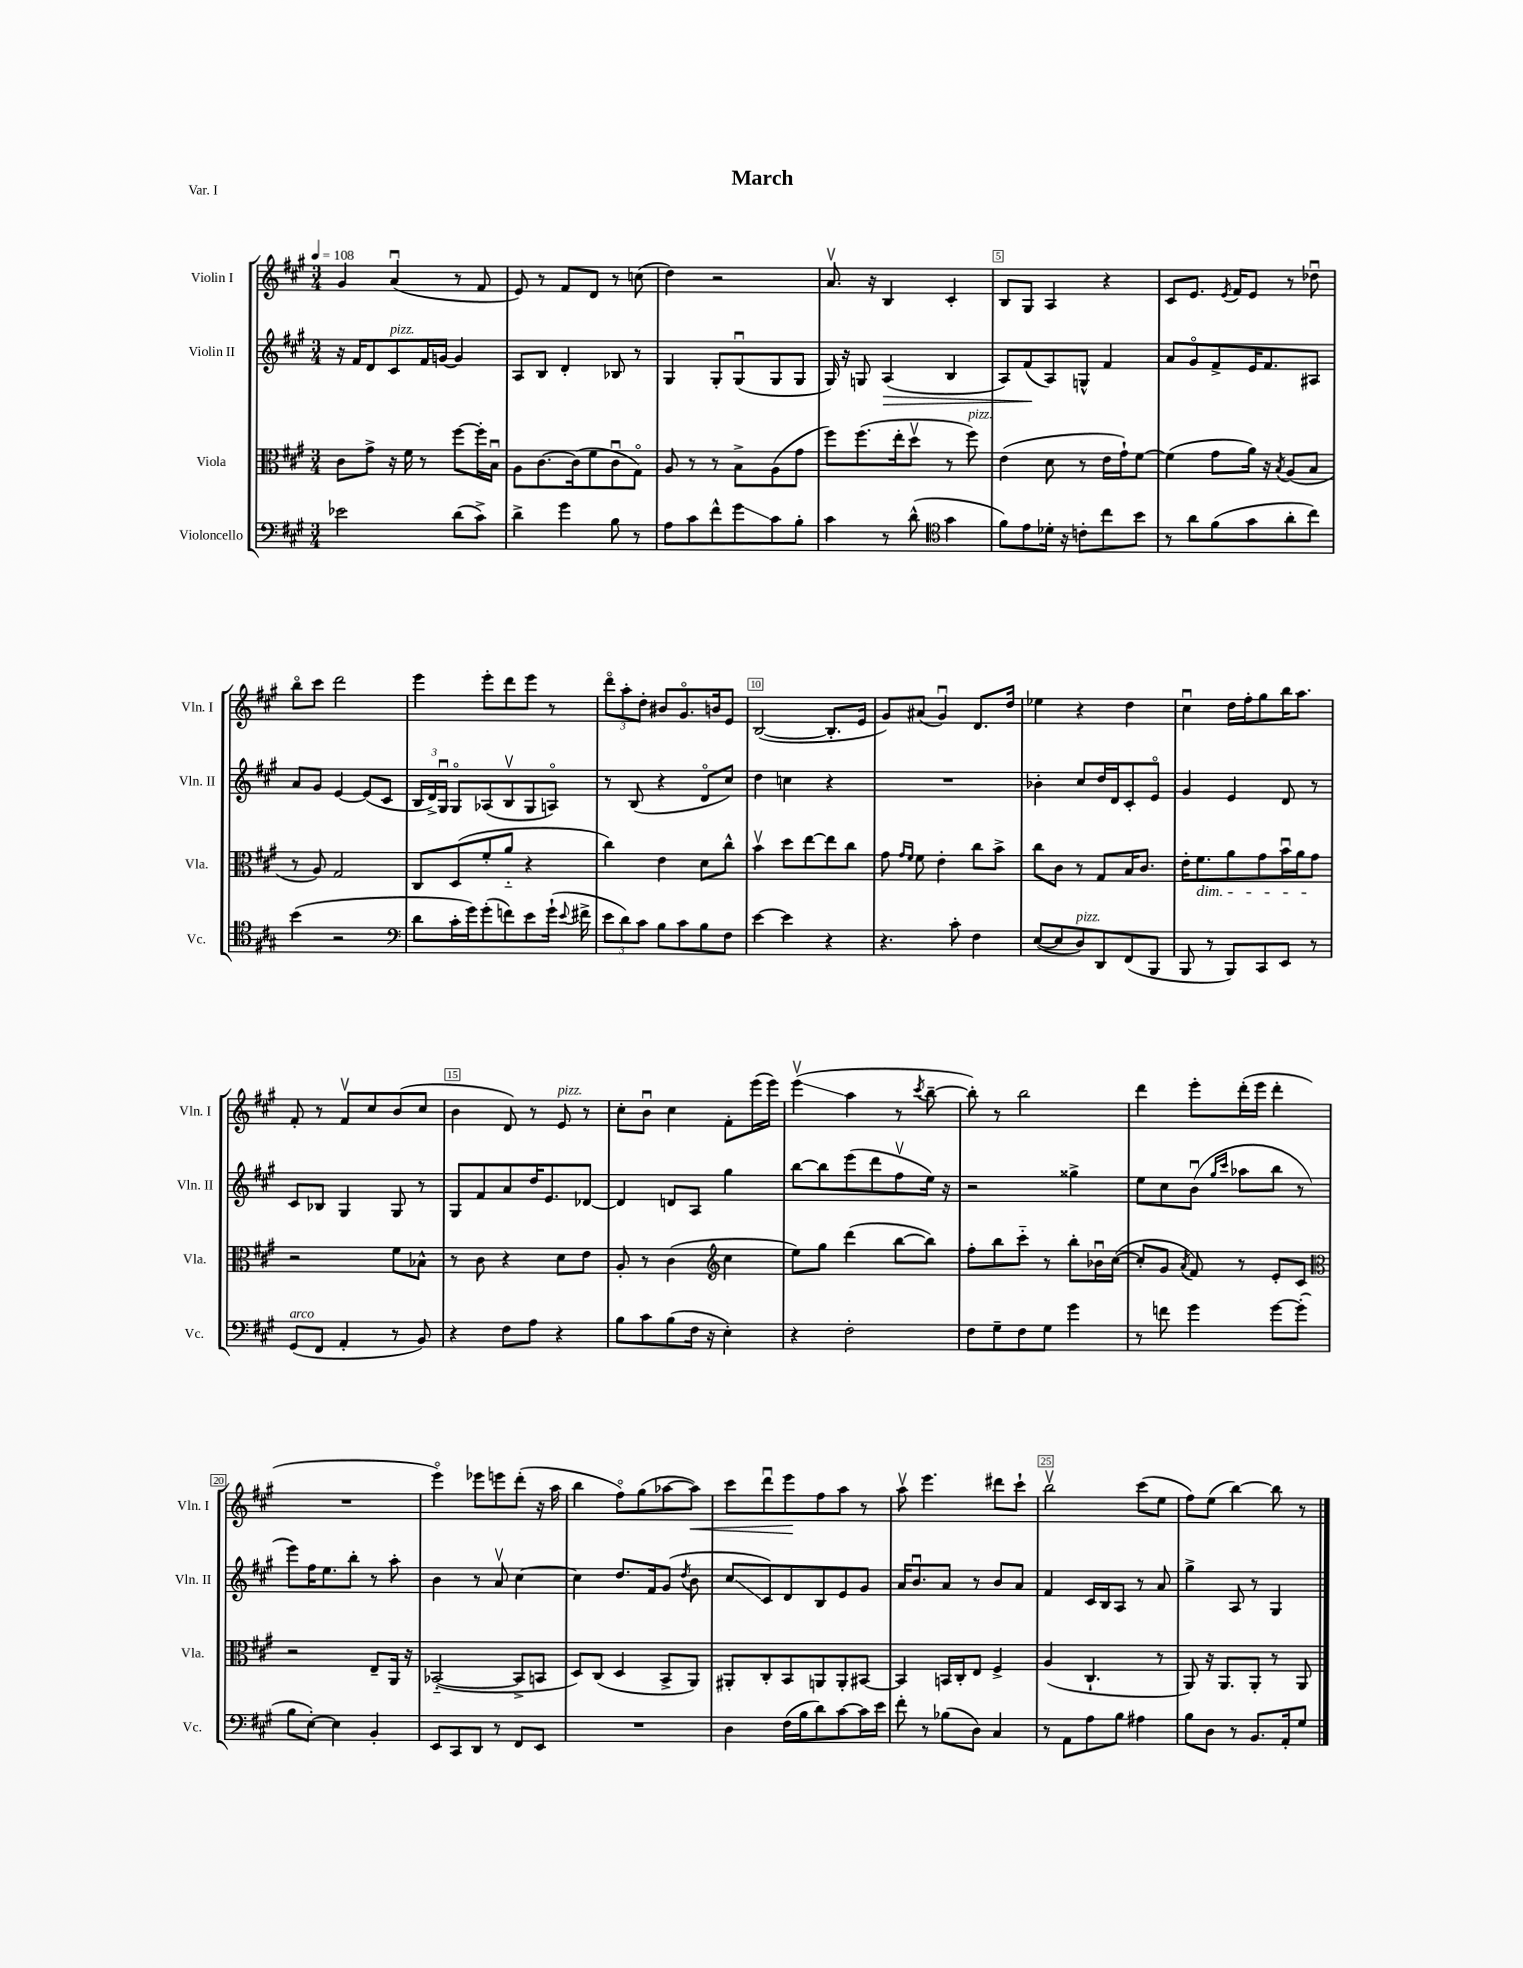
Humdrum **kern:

**kern	**kern	**kern	**kern
*staff4	*staff3	*staff2	*staff1
*clefF4	*clefC3	*clefG2	*clefG2
*k[f#c#g#]	*k[f#c#g#]	*k[f#c#g#]	*k[f#c#g#]
*M3/4	*M3/4	*M3/4	*M3/4
*MM108	*MM108	*MM108	*MM108
2e-\	8c#\L	16r	4g#/
.	.	16f#/LK	.
.	8g#^\J	8d/	.
.	16r	8c#/	(4au/
.	16f#\	.	.
.	8r	16f#/L	.
.	.	[16g/JJ	.
(8d\L	[8ff#\L	4g/]	8r
8c#^\J)	16ff#'\]L	.	8f#/
.	16Bu\JJ	.	.
=	=	=	=
4d^\	8A\L	8A/L	8e/)
.	[8.c#\	8B/J	8r
4g#\	.	4d'/	8f#/L
.	(16c#\]k	.	.
.	8f#\	.	8d/J
8B\	8c#u\	8B-/	8r
8r	8G#o\J)	8r	(8cc\
=	=	=	=
8A\L	8A/	4G#/	4dd\)
8c#\	8r	.	.
8f#^^\	8r	8G#'/L	2r
8g#\	8B^\L	(8G#u/	.
8c#\	(8A\	8G#/	.
8B'\J	8g#\J	8G#/J	.
=	=	=	=
4c#\	8ff#\L)	16G#/)	8.av/
.	.	16r	.
.	(8.ff#\	8G/	.
.	.	.	16r
8r	.	(4A/	4B/
.	16ee'\k	.	.
(8d^^\	8ddv\J	.	.
*clefC4	*	*	*
4g#\	8r	4B/	4c#'/
.	8ff#\)	.	.
=	=	=	=
8f#\L)	(4e\	8A/L)	8B/L
8e\	.	(8f#/	8G#/J
16d-'\Jk	8d\	8A/)	4A/
16r	.	.	.
8c'\L	8r	8G^^/J	.
8cc#\	16e\LL	4f#/	4r
.	16g#`\J)	.	.
8b\J	[8f#\J	.	.
=	=	=	=
8r	(4f#\]	8a/L	8c#/L
8a\L	.	8g#o/	8.e/J
(8f#\	8g#\L	8f#^/	.
.	.	.	8qe/
.	.	.	16f#/LK
8g#\	16a\Jk)	16e/K	8e/J
.	16r	8.f#/	.
.	8qB/	.	.
8a'\	(8A/L	.	8r
8cc#\J)	8B/J	8A#/J	8dd-u\
=	=	=	=
(4b\	8r	8a/L	8bbo\L
.	8A/)	8g#/J	8ccc#\J
2r	2G#/	[4e/	2ddd\
.	.	(8e/]L	.
.	.	8c#/J	.
=	=	=	=
*clefF4	*	*	*
8d\L	8C#/L	24B/LL	4eee\
.	.	24d^/)	.
.	.	24G#u/JJ	.
16c#'\L	(8D/	8G#o/L	.
16g#\J)	.	.	.
(8g#'\	8f#'/	(8A-/	8eee'\L
8f\)	8a'~/J	8Bv/	8ddd\
8e\	4r	8G#/	8eee\J
(16g#`\Jk	.	8Ao/J)	8r
8qqe/	.	.	.
16f#^\	.	.	.
=	=	=	=
12e\L	4cc#\)	8r	12dddo\L
12d\)	.	.	12aa'\
.	.	(8B/	.
12c#\J	.	.	12dd'\J
8B\L	4e\	4r	8b#/L
8c#\	.	.	8.g#o/
8B\	8d\L	8do/L	.
.	.	.	16b/k
8F#\J	8cc#^^\J	8cc#/J)	8e/J
=	=	=	=
[4e\	4bv\	4dd\	([2B/
4e\]	8dd\L	4cc\	.
.	[8ee\	.	.
4r	8ee\]	4r	8.B'/]L
.	8cc#\J	.	.
.	.	.	16e/Jk
=	=	=	=
4.r	8g#\	2.r	8g#/L)
.	16qqg#/LL	.	.
.	16qqf#/JJ	.	.
.	8f#\	.	(8a#/J
.	4e'\	.	4g#u/)
8c#'\	.	.	.
4F#\	8cc#\L	.	8.d/L
.	8b^\J	.	.
.	.	.	16dd/Jk
=	=	=	=
([8E/L	8cc#\L	4b-'\	4ee-\
8E/]	8c#\J	.	.
8D/)	8r	8cc#/L	4r
8DD/	8G#/L	16dd/L	.
.	.	16d/J	.
(8FF#/	16B/K	8c#'/	4dd\
.	8.c#/J	.	.
8BBB/J	.	8eo/J	.
=	=	=	=
8BBB/	16e'\LK	4g#/	4cc#u\
.	8.f#\	.	.
8r	.	.	.
8BBB/L)	8a\	4e/	16dd\LL
.	.	.	16ff#'\J
8CC#/	8g#\	.	8gg#\
8EE/J	16bu\L	8d/	16bb\K
.	16a\J	.	8.aa\J
8r	8g#\J	8r	.
=	=	=	=
(8GG#/L	2r	8c#/L	8f#'/
8FF#/J	.	8B-/J	8r
4AA'/	.	4G#/	8f#v/L
.	.	.	8cc#/
8r	8f#\L	8G#/	(8b/
8BB/)	8B-^^\J	8r	8cc#/J
=	=	=	=
4r	8r	8G#/L	4b\
.	8c#\	8f#/	.
8F#\L	4r	8a/	8d/)
8A\J	.	16dd/K	8r
.	.	8.e/	.
4r	8d\L	.	8e/
.	8e\J	[8d-/J	8r
=	=	=	=
8B\L	8A'/	4d-/]	8cc#'\L
8c#\	8r	.	8bu\J
(8B\	(4c#\	8d/L	4cc#\
16F#\Jk	.	8A/J	.
16r	.	.	.
*	*clefG2	*	*
4E'\)	4cc#\	4gg#\	8f#'\L
.	.	.	(16eee\L
.	.	.	16eee\JJ)
=	=	=	=
4r	8ee\L)	[8bb\L	(4eeev\
.	8gg#\J	8bb\]	.
2F#'\	(4ddd\	(8eee\	4aa\
.	.	8ddd\	.
.	[8bb\L	8ff#v\	8r
.	.	.	8qccc#/
.	8bb\]J)	16ee\Jk)	[8bb~\
.	.	16r	.
=	=	=	=
8F#\L	8ff#'\L	2r	8bb'\])
8G#~\	8bb\	.	8r
8F#\	8ccc#'~\J	.	2bb\
8G#\J	8r	.	.
4g#\	8bb'\L	4gg##^\	.
.	16b-u\L	.	.
.	([16cc#\JJ	.	.
=	=	=	=
8r	8cc#'/]L	8ee\L	4ddd\
8f\	8g#/J	8cc#\	.
.	8qa/	.	.
4g#\	8f#/)	(8bu\J	8eee'\L
.	.	16qqgg#/LL	.
.	.	16qqccc#/JJ	.
.	8r	8aa-\L	(16ddd'\L
.	.	.	16eee\JJ
[8g#\L	8e'/L	8bb\J	4ddd'\
(8g#'\]J	8c#/J	8r	.
=	=	=	=
*	*clefC3	*	*
8B\L	2r	8eee\L)	2.r
[8E'\J)	.	16ff#\K	.
.	.	8.ee\	.
4E\]	.	.	.
.	.	8bb'\J	.
4BB'/	8E~/L	8r	.
.	16AA/Jk	8aa'\	.
.	16r	.	.
=	=	=	=
8EE/L	([2BB-'~/	4b\	4eeeo\)
8CC#/	.	.	.
8DD/J	.	8r	8eee-\L
8r	.	8av/	8eee\
8FF#/L	8BB-^/]L	[4cc#\	(8ddd'\J
8EE/J	8BB/J	.	16r
.	.	.	16aa\
=	=	=	=
2.r	8D/L)	4cc#\]	4bb\
.	(8C#/J	.	.
.	4D/	8.dd/L	8ff#o\L)
.	.	.	(8gg#\
.	.	16f#/k	.
.	8BB^/L	(8g#/J	[8aa-\
.	.	8qdd/	.
.	8AA/J)	8b\	8aa-\]J)
=	=	=	=
4D\	8AA#'/L	8cc#/L	8ccc#\L
.	8C#'/	8c#/)	8dddu\
(16F#\LL	8BB/	8d/	8eee\
16B\J	.	.	.
8d\)	8AA/	8B/	8ff#\
[8c#\	8AA'/	8e/	8aa\J
16c#\]L	[8BB#/J	8g#/J	8r
16e\JJ	.	.	.
=	=	=	=
8f#'\	4BB#/]	16a/LK	8aav\
.	.	8.bu/	.
8r	.	.	4.eee\
(8B-\L	16BB/LL	8a/J	.
.	16C#'/J	.	.
8D\J)	8E/J	8r	.
4C#/	4F#^/	8b/L	8ddd#\L
.	.	8a/J	8ccc#`\J
=	=	=	=
8r	(4A/	4f#/	2bbv\
8AA\L	.	.	.
8A\	4.C#`/	16c#/LL	.
.	.	16B/J	.
8B\J	.	8A/J	.
4A#\	.	8r	(8ccc#\L
.	8r	8a/	8ee\J
=	=	=	=
8B\L	8AA/)	4gg#^\	8ff#\L)
8D\J	16r	.	(8ee\J
.	8.AA/L	.	.
8r	.	8A/	[4bb\)
8.BB/L	8AA'/J	8r	.
.	8r	4G#/	8bb\]
16AA'/k	.	.	.
8G#/J	8AA/	.	8r
==	==	==	==
*-	*-	*-	*-
